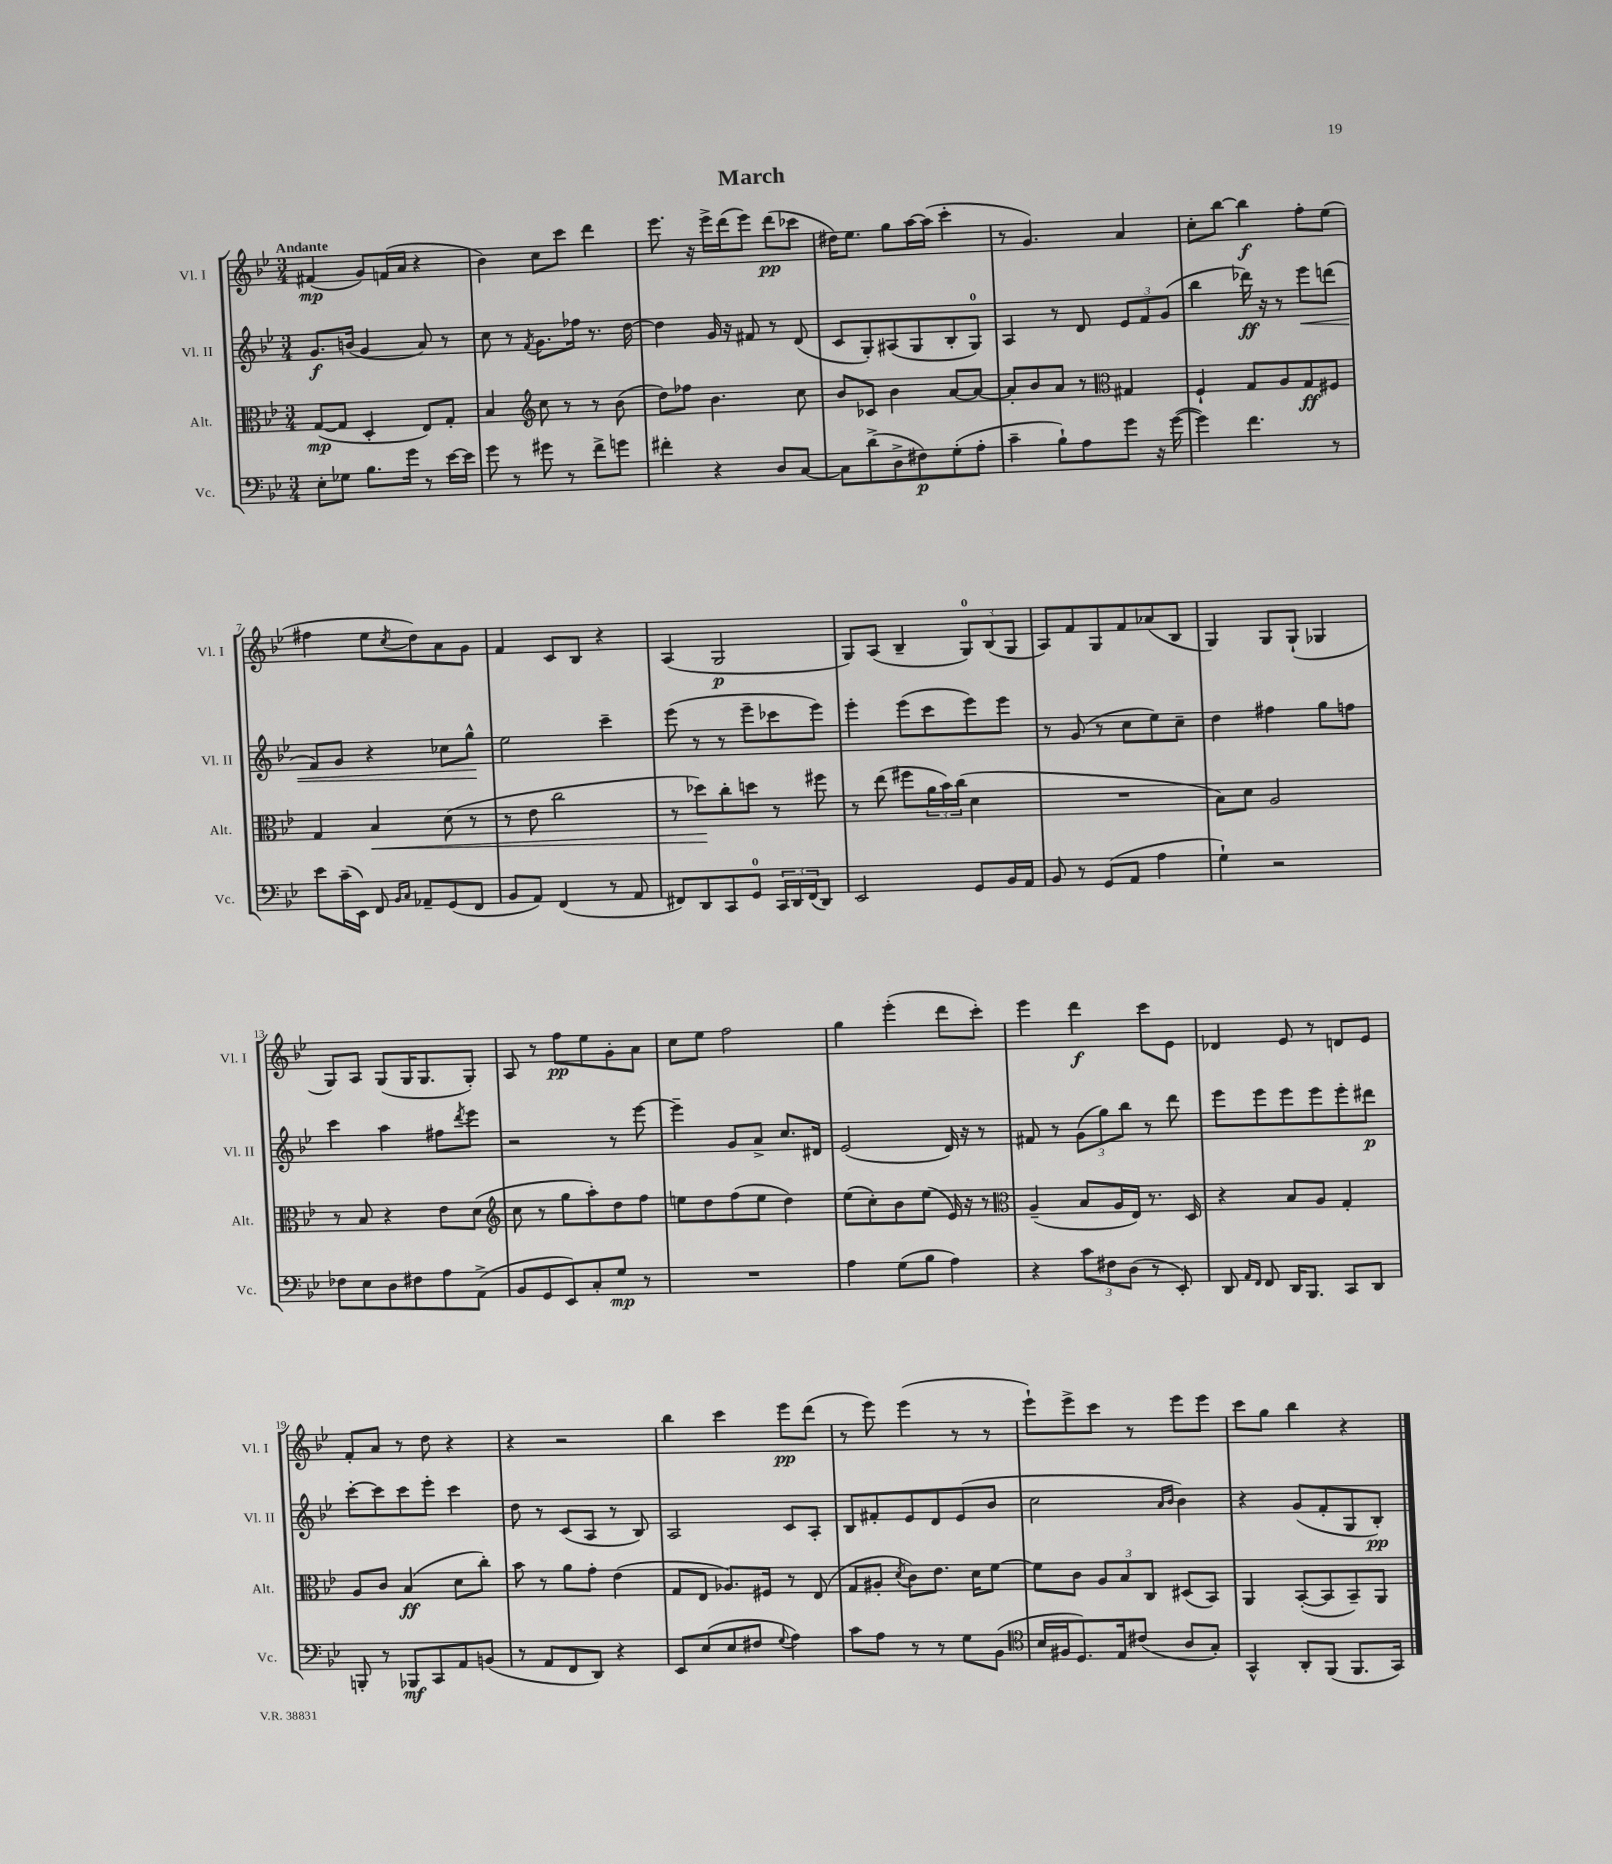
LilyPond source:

\header { title = "March" }
<<
\new StaffGroup <<
\new Staff = "s0" \with { instrumentName = "Vl. I" shortInstrumentName = "Vl. I" } {
    \clef treble \key bes \major \numericTimeSignature \time 3/4 \tempo "Andante"
    fis'4\mp( g'8) f'16( a'16 r4 |
    bes'4) c''8 c'''8 d'''4 |
    ees'''8. r16 ees'''16-> d'''16( ees'''8) d'''8\pp( ces'''8 |
    dis''16) ees''8. g''8 a''16~ a''16( c'''4-. |
    r8 g'4.) a'4 |
    c''8-. bes''8~ bes''4\f f''8-. ees''8( |
    fis''4 ees''8 \acciaccatura { c''8 } d''8) a'8 g'8 |
    f'4 c'8 bes8 r4 |
    a4( g2\p |
    g8) a8( bes4-- \tuplet 3/2 { g8-0) bes8( g8 } |
    a8) f'8 g8 f'8 aes'8( bes8 |
    g4) g8 g8-!( ges4 |
    g8) a8 g8( g16 g8. g8-.) |
    a8 r8 f''8\pp ees''8 g'8-. a'8 |
    c''8 ees''8 f''2 |
    g''4 ees'''4-.( d'''8 c'''8-.) |
    ees'''4 d'''4\f c'''8 ees'8 |
    des'4 ees'8 r8 d'8 ees'8 |
    f'8-. a'8 r8 d''8 r4 |
    r4 r2 |
    bes''4 c'''4 ees'''8\pp d'''8( |
    r8 ees'''8) ees'''4( r8 r8 |
    ees'''8-!) ees'''8-> c'''8 r8 ees'''8 ees'''8 |
    c'''8 g''8 bes''4 r4 \bar "|." |
}
\new Staff = "s1" \with { instrumentName = "Vl. II" shortInstrumentName = "Vl. II" } {
    \clef treble \key bes \major \numericTimeSignature \time 3/4
    g'8.\f b'16( g'4 a'8) r8 |
    c''8 r8 \acciaccatura { f'8 } g'8. fes''16 r8. d''16~ |
    d''4 g'16 r16 fis'8 r8 d'8( |
    c'8 g8-.) ais8( g8 bes8-. g8-0) |
    a4 r8 d'8 \tuplet 3/2 { ees'8 f'8 g'8( } |
    bes''4 des'''16\ff) r16 r8 ees'''8\< d'''8( |
    f'8) g'8 r4 ces''8 g''8-^\! |
    ees''2 c'''4-- |
    ees'''8( r8 r8 ees'''8-- ces'''8 ees'''8) |
    ees'''4-. ees'''8( c'''8 ees'''8) ees'''8 |
    r8 g'8( r8 c''8 ees''8) c''8-- |
    d''4 fis''4 g''8 f''8 |
    c'''4 a''4 fis''8 \acciaccatura { d'''8 } ees'''8 |
    r2 r8 ees'''8~ |
    ees'''4-- g'8 a'8-> c''8. dis'16 |
    ees'2( d'16) r16 r8 |
    fis'8 r8 \tuplet 3/2 { g'8( g''8) bes''8 } r8 d'''8 |
    ees'''8 ees'''8 ees'''8 ees'''8 ees'''8-. dis'''8\p |
    c'''8~-. c'''8 c'''8 ees'''8-. c'''4 |
    d''8 r8 c'8( a8 r8 bes8) |
    a2 c'8 a8-. |
    bes8 fis'8-. ees'8 d'8 ees'8( bes'8 |
    c''2 \grace { a'16 bes'16 } bes'4) |
    r4 g'8( f'8-. g8 bes8-.\pp) \bar "|." |
}
\new Staff = "s2" \with { instrumentName = "Alt." shortInstrumentName = "Alt." } {
    \clef alto \key bes \major \numericTimeSignature \time 3/4
    g8~\mp( g8 d4-. ees8) g8-. |
    bes4 \clef treble c''8 r8 r8 bes'8( |
    d''8) fes''8 bes'4. c''8 |
    bes'8 ces'8 bes'4 a'8~ a'8~ |
    a'8-. bes'8 a'8 r8 \clef alto gis4 |
    f4-! g8 a8 g8\ff fis8 |
    g4 bes4\< d'8( r8 |
    r8 ees'8 c''2 |
    r8 des''8\!) c''8-. d''8 r8 fis''8 |
    r8 ees''8( fis''8 \tuplet 3/2 { a'16 bes'16) c''16( } d'4 |
    R2. |
    bes8) d'8 a2 |
    r8 bes8 r4 ees'8 d'8( |
    \clef treble c''8 r8 g''8 a''8-.) d''8 f''8 |
    e''8 d''8 f''8( e''8 d''4) |
    ees''8( c''8-.) bes'8 ees''8( ees'16) r16 r8 |
    \clef alto a4--( bes8 a16 ees16) r8. d16 |
    r4 bes8 a8 g4-. |
    a8 c'8 bes4\ff( d'8 c''8-.) |
    bes'8 r8 a'8 g'8-. ees'4( |
    g8 ees8 aes8.) fis16 r8 ees8( |
    g8 ais8-. \acciaccatura { d'8 } c'8) ees'8. d'16 f'8~ |
    f'8 c'8 \tuplet 3/2 { a8 bes8 c8 } dis8( bes,8) |
    a,4 bes,8~-.( bes,8 bes,8--) a,8 \bar "|." |
}
\new Staff = "s3" \with { instrumentName = "Vc." shortInstrumentName = "Vc." } {
    \clef bass \key bes \major \numericTimeSignature \time 3/4
    ees8-. ges8 bes8. g'16 r8 ees'16~ ees'16 |
    g'8 r8 gis'8 r8 f'8-> g'8 |
    fis'4-. r4 d8 c8~ |
    c8 d'8->( d8-> fis8\p) g8-.( a8-. |
    c'4-- bes8-!) a8 g'8 r16 g'16~( |
    g'4) f'4. r8 |
    ees'8 c'16--( ees,16) f,8 \grace { bes,16 c16 } aes,8-- g,8( f,8 |
    bes,8 a,8) f,4( r8 a,8 |
    fis,8) d,8 c,8 g,8-0 \tuplet 3/2 { c,16 d,16 fis,16( } d,8) |
    ees,2 g,8 bes,16 a,16 |
    bes,8 r8 g,8( a,8 a4 |
    g4-!) r2 |
    fes8 ees8 d8 fis8 a8 a,8->( |
    bes,8 g,8 ees,8) c8-. g8\mp r8 |
    R2. |
    a4 g8( bes8 a4) |
    r4 \tuplet 3/2 { c'8 fis8 d8( } r8 ees,8-.) |
    d,8 \grace { a,16 f,16 } f,8 d,16 bes,,8. c,8 d,8 |
    b,,8-. r8 bes,,8\mf c,8 a,8 b,8( |
    r8 a,8 f,8 d,8) r4 |
    ees,8 ees8( ees8 fis8 \appoggiatura { g8 } a4) |
    c'8 a8 r8 r8 g8 bes,8( |
    \clef tenor bes16 fis16 d8.) ees16 cis'8( a8 g8-.) |
    g,4-^ a,8-. f,8( f,8. g,16) \bar "|." |
}
>>
>>
